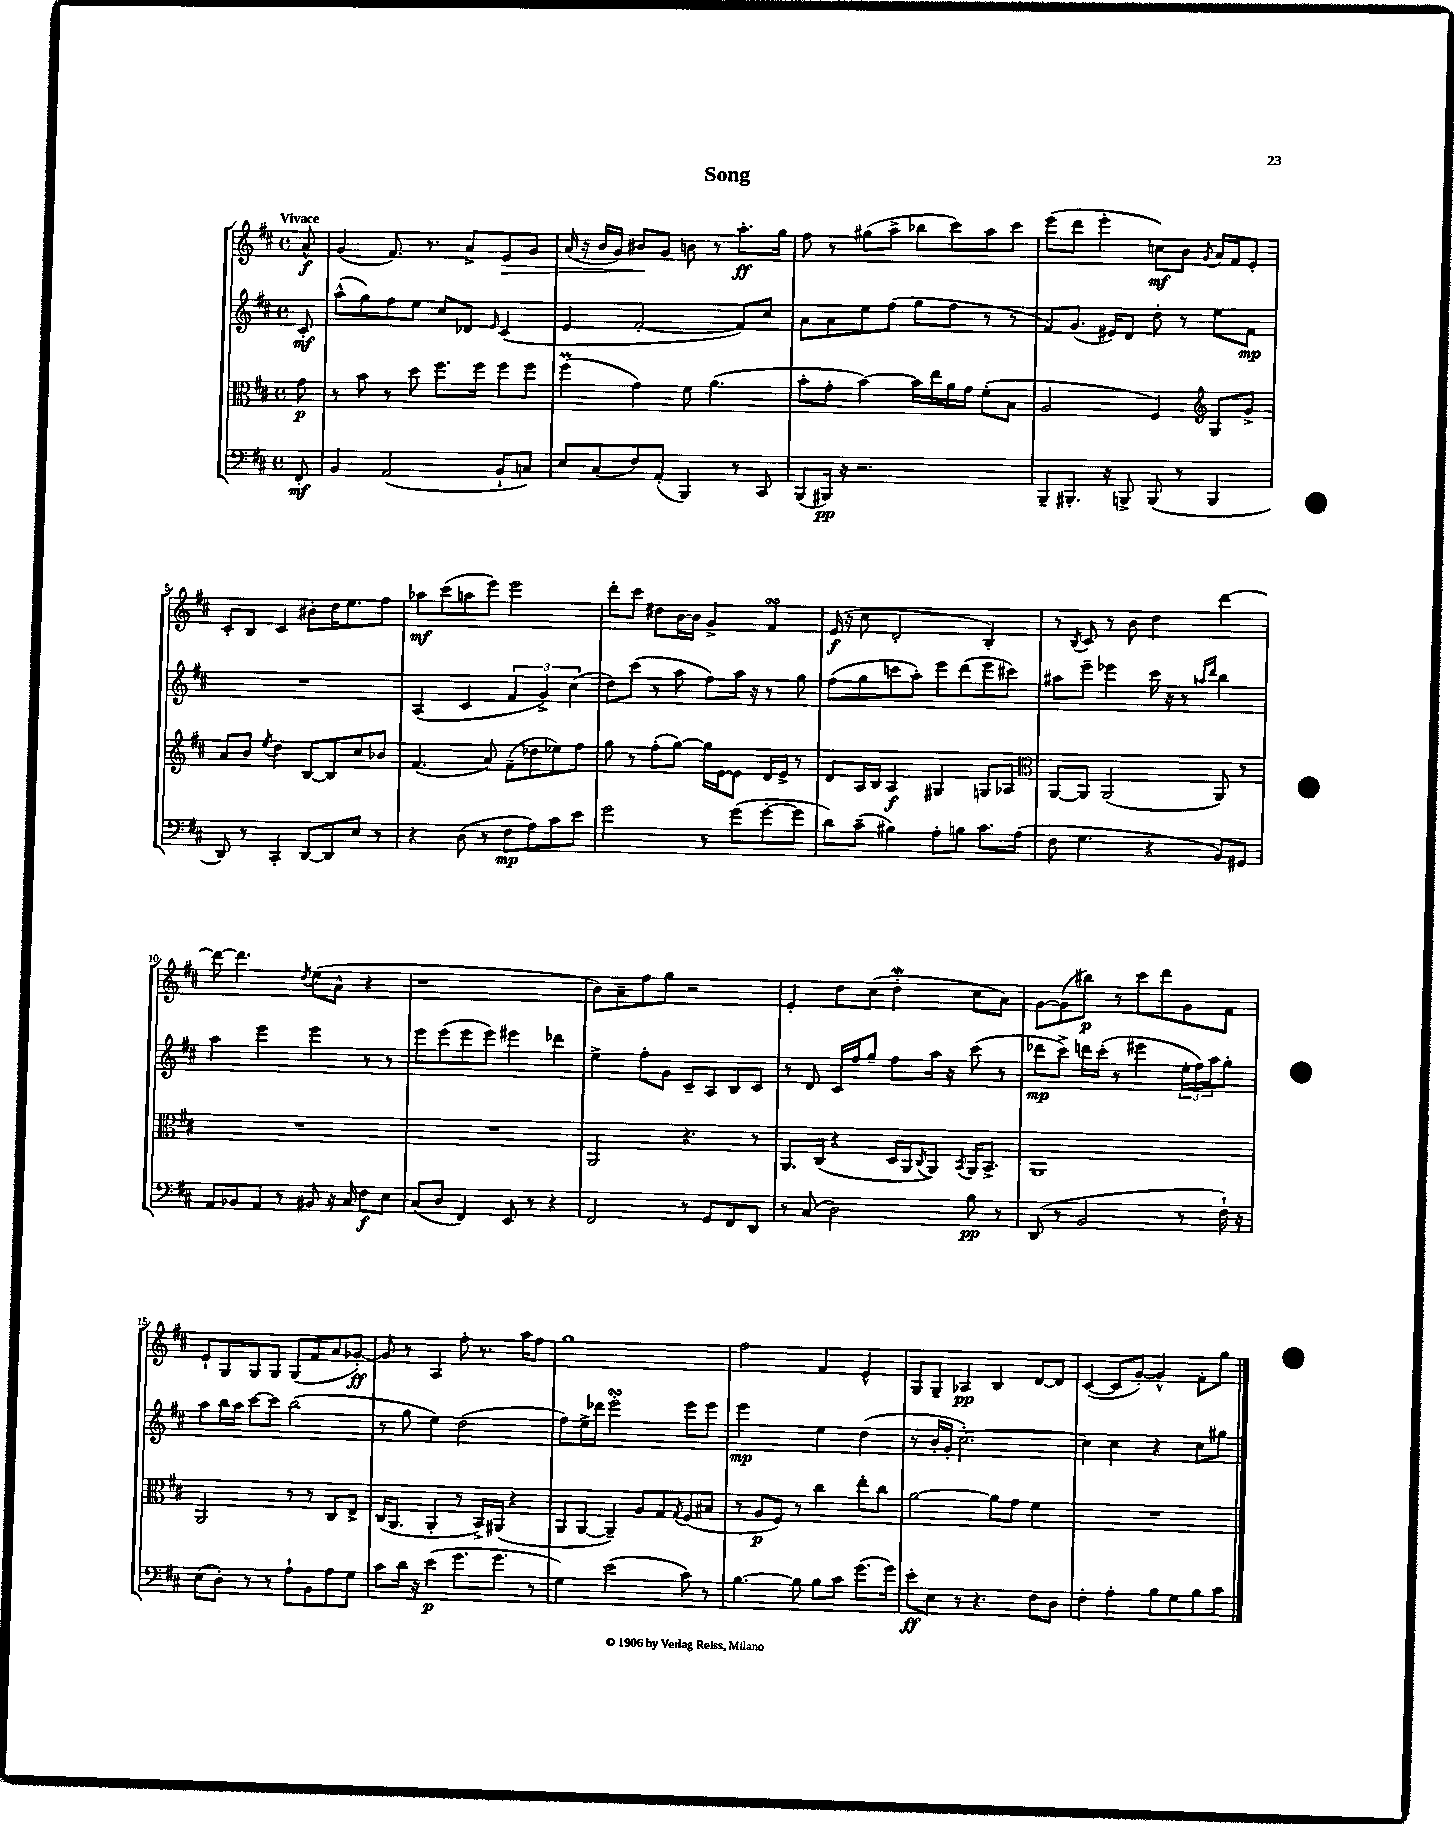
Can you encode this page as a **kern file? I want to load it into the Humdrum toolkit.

**kern	**dynam	**kern	**dynam	**kern	**dynam	**kern	**dynam
*part4	*part4	*part3	*part3	*part2	*part2	*part1	*part1
*staff4	*staff4	*staff3	*staff3	*staff2	*staff2	*staff1	*staff1
*clefF4	*	*clefC3	*	*clefG2	*	*clefG2	*
*k[f#c#]	*	*k[f#c#]	*	*k[f#c#]	*	*k[f#c#]	*
*M4/4	*	*M4/4	*	*M4/4	*	*M4/4	*
*met(c)	*	*met(c)	*	*met(c)	*	*met(c)	*
=	=	=	=	=	=	=	=
!	!	!	!	!	!	!LO:TX:a:B:t=Vivace	!
8FF#'/	mf	8g\	p	8c#'/	mf	8a^^/	f
=1	=1	=1	=1	=1	=1	=1	=1
4BB/	.	8r	.	(8aa^^\L	.	(4g/	.
.	.	8b\	.	8gg\)	.	.	.
(2AA/	.	8r	.	8ff#\	.	8.f#/)	.
.	.	8dd\	.	8ee\J	.	.	.
.	.	.	.	.	.	8.r	.
.	.	8.ff#\L	.	8cc#/L	.	.	.
.	.	.	.	8d-X/J	.	8a^/L	.
.	.	16ff#\Jk	.	.	.	.	.
.	.	.	.	16qqe/	.	.	.
!	!	!	!	!	!	!	!LO:HP:b
8BB`/L	.	8ff#\L	.	(4c#/	.	8e/	>
8Cn/J)	.	8ff#\J	.	.	.	8g/J	.
=2	=2	=2	=2	=2	=2	=2	=2
8E/L	.	(4ff#m\	.	4e/	.	(16a/	.
.	.	.	.	.	.	16r	.
(8C#/	.	.	.	.	.	16b/LL	.
.	.	.	.	.	.	16g/JJ)	.
8F#/)	.	4g\)	.	[2f#'/	.	8b#X/L	.
(8AA'/J	.	.	.	.	.	8g/J	]
4BBB/)	.	8f#\	.	.	.	8bn\	.
.	.	(4.a\	.	.	.	8r	.
8r	.	.	.	8f#/L])	.	8.aa'\L	ff
8CC#/	.	.	.	8cc#/J	.	.	.
.	.	.	.	.	.	16gg\Jk	.
=3	=3	=3	=3	=3	=3	=3	=3
(8BBB/L	.	8b'\L	.	8a\L	.	8ff#\	.
16BBB#X/Jk)	pp	8g'\J	.	8a\	.	8r	.
16r	.	.	.	.	.	.	.
2.r	.	[4b\)	.	8ee\	.	(8gg#X\L	.
.	.	.	.	(8ff#\J	.	8aa^\J	.
.	.	16b\LL]	.	8gg\L	.	8bb-X\L	.
.	.	16ee\	.	.	.	.	.
.	.	16a\	.	8ff#\J	.	8ccc#\)	.
.	.	16g\JJ	.	.	.	.	.
.	.	(8f#'\L	.	8r	.	8aa\	.
.	.	8B\J	.	8r	.	8ccc#\J	.
=4	=4	=4	=4	=4	=4	=4	=4
8BBB~/L	.	2A/	.	8f#/L)	.	(8eee\L	.
8.BBB#X'/J	.	.	.	(8.g/J	.	8ddd\J	.
.	.	.	.	.	.	4eee'\	.
16r	.	.	.	16e#X/KL)	.	.	.
8BBBn^/	.	.	.	8d/J	.	.	.
(8BBB/	.	4F#/)	.	8dd'\	.	8ccn\L)	mf
8r	.	.	.	8r	.	8b\J	.
*	*	*clefG2	*	*	*	*	*
.	.	.	.	.	.	8qg/	.
4BBB/	.	8G/L	.	8ee\L	.	16a/LL	.
.	.	.	.	.	.	16f#/J	.
.	.	8g^/J	.	8f#\J	mp	8e'/J	.
!!LO:LB:g=z
=5	=5	=5	=5	=5	=5	=5	=5
8DD/)	.	8a/L	.	1r	.	8c#'/L	.
8r	.	8b/J	.	.	.	8B/J	.
.	.	8qee/	.	.	.	.	.
4CC#'/	.	4dd\	.	.	.	4c#/	.
[8DD/L	.	[8B/L	.	.	.	8b#X'\L	.
8DD/]	.	8B/]	.	.	.	16dd\K	.
.	.	.	.	.	.	8.ee\	.
8E/J	.	8cc#/	.	.	.	.	.
8r	.	8b-X/J	.	.	.	8ff#\J	.
=6	=6	=6	=6	=6	=6	=6	=6
4r	.	(4.f#/	.	(4A/	.	8aa-X\L	mf
.	.	.	.	.	.	(8ccc#\	.
(8D\	.	.	.	4c#/	.	8aan\	.
8r	.	8a/)	.	.	.	8eee\J)	.
8F#\L	mp	(8f#~\L	.	6f#/	.	2eee\	.
8A\)	.	8dd-X\	.	.	.	.	.
.	.	.	.	6g^/)	.	.	.
8c#\	.	8ee-X\)	.	.	.	.	.
.	.	.	.	(6cc#\	.	.	.
8e\J	.	8ff#\J	.	.	.	.	.
=7	=7	=7	=7	=7	=7	=7	=7
2g\	.	8gg\	.	8dd\L)	.	8ddd'\L	.
.	.	8r	.	(8ccc#\J	.	8ccc#\J	.
.	.	(8ff#'\L	.	8r	.	8dd#X\L	.
.	.	[8gg\J)	.	8aa\	.	[16b\L	.
.	.	.	.	.	.	16b\JJ]	.
8r	.	16gg\LL]	.	8ff#\L)	.	4g^/	.
.	.	[16e\J	.	.	.	.	.
(8g\L	.	8e\J]	.	16aa\Jk	.	.	.
.	.	.	.	16r	.	.	.
[8g'\	.	16d/LL	.	8r	.	4f#sSsS/	.
.	.	16e^/JJ	.	.	.	.	.
8g\J]	.	8r	.	8gg\	.	.	.
=8	=8	=8	=8	=8	=8	=8	=8
8d\L)	.	8d/L	.	(8ff#\L	.	(16e/	f
.	.	.	.	.	.	16r	.
(8c#~\J	.	16A/L	.	8gg\	.	8cc#\	.
.	.	16B/JJ	.	.	.	.	.
4B#X\)	.	4A/	f	8cccn\	.	2d'/	.
.	.	.	.	8aa'\J)	.	.	.
8A'\L	.	4G#X/	.	8eee\L	.	.	.
8Bn\J	.	.	.	(8ddd\	.	.	.
8.c#\L	.	8Gn/L	.	8eee\	.	4B'/)	.
.	.	8A-X/J	.	8ccc#X\J)	.	.	.
(16A\Jk	.	.	.	.	.	.	.
=9	=9	=9	=9	=9	=9	=9	=9
*	*	*clefC3	*	*	*	*	*
8F#\	.	[8AA/L	.	8aa#X\L	.	8r	.
.	.	.	.	.	.	8qB/	.
4.G\	.	8AA/J]	.	8eee~\J	.	8c#/	.
.	.	(2AA/	.	4eee-X\	.	8r	.
.	.	.	.	.	.	8b\	.
4r	.	.	.	16ccc#\	.	4dd\	.
.	.	.	.	16r	.	.	.
.	.	.	.	8r	.	.	.
.	.	.	.	16qqaan/LL	.	.	.
.	.	.	.	16qqddd/JJ	.	.	.
8BB/L)	.	8AA/)	.	4bb\	.	[4ddd\	.
8GG#X/J	.	8r	.	.	.	.	.
!!LO:LB:g=z
=10	=10	=10	=10	=10	=10	=10	=10
8AA/L	.	1r	.	4aa\	.	8ddd\_	.
8BB-X/	.	.	.	.	.	4.ddd\]	.
8AA/J	.	.	.	4eee\	.	.	.
8r	.	.	.	.	.	.	.
.	.	.	.	.	.	8qdd/	.
8BB#X/	.	.	.	4eee\	.	(8ee\L	.
16r	.	.	.	.	.	8a^^\J	.
16C#/	.	.	.	.	.	.	.
8F#\L	f	.	.	8r	.	4r	.
8E\J	.	.	.	8r	.	.	.
=11	=11	=11	=11	=11	=11	=11	=11
(8C#/L	.	1r	.	8eee\L	.	1r	.
8D/J	.	.	.	(8eee\	.	.	.
4FF#/)	.	.	.	8eee\	.	.	.
.	.	.	.	8eee\J)	.	.	.
8EE/	.	.	.	4eee#X\	.	.	.
8r	.	.	.	.	.	.	.
4r	.	.	.	4ddd-X\	.	.	.
=12	=12	=12	=12	=12	=12	=12	=12
2FF#/	.	2AA/	.	4ee^\	.	8b\L)	.
.	.	.	.	.	.	8a~\	.
.	.	.	.	8ff#'\L	.	8ff#\	.
.	.	.	.	8g\J	.	8gg\J	.
8r	.	4.r	.	8c#~/L	.	2r	.
8GG/L	.	.	.	8A/	.	.	.
8FF#/	.	.	.	8B/	.	.	.
8DD/J	.	8r	.	8c#/J	.	.	.
=13	=13	=13	=13	=13	=13	=13	=13
8r	.	8.AA/L	.	8r	.	4e'/	.
(8C#/	.	.	.	8d/	.	.	.
.	.	(16C#/Jk	.	.	.	.	.
2D\)	.	4r	.	16c#/LL	.	8dd\L	.
.	.	.	.	16ff#/J	.	.	.
.	.	.	.	8gg~/J	.	(8cc#\J	.
.	.	16D/LL	.	8ff#\L	.	4ddw'\	.
.	.	16AA/J	.	.	.	.	.
.	.	8qC#/	.	.	.	.	.
.	.	8AA/J)	.	16aa\Jk	.	.	.
.	.	.	.	16r	.	.	.
.	.	8qBB/	.	.	.	.	.
8B\	pp	16AA/KL	.	(8ccc#\	.	8cc#\L	.
.	.	8.BB^/J	.	.	.	.	.
8r	.	.	.	8r	.	8a\J)	.
=14	=14	=14	=14	=14	=14	=14	=14
(8DD/	.	1AA	.	8ddd-X\L	mp	[8g\L	.
8r	.	.	.	8ccc#^\J)	.	(8g\]	.
2BB/	.	.	.	16dddn\LL	.	8bb#X\J)	p
.	.	.	.	(16ccc#'\JJ	.	.	.
.	.	.	.	8r	.	8r	.
.	.	.	.	4eee#X\	.	8ccc#\L	.
.	.	.	.	.	.	8ddd\	.
8r	.	.	.	24ee'\LL	.	8g\	.
.	.	.	.	24ff#\)	.	.	.
.	.	.	.	24aa\J	.	.	.
16F#`\)	.	.	.	8gg'\J	.	8f#\J	.
16r	.	.	.	.	.	.	.
!!LO:LB:g=z
=15	=15	=15	=15	=15	=15	=15	=15
(8E\L	.	2AA/	.	8aa\L	.	8e`/L	.
8D'\J)	.	.	.	16bb\L	.	8G/	.
.	.	.	.	16aa\JJ	.	.	.
8r	.	.	.	[8ccc#\L	.	8G/	.
8r	.	.	.	8ccc#\J]	.	8G/J	.
8A`\L	.	8r	.	(2bb\	.	(8G/L	.
8BB\	.	8r	.	.	.	8f#/	.
8A\	.	8C#/L	.	.	.	8a/	.
8G\J	.	8E^/J	.	.	.	[8g-X'/J)	ff
=16	=16	=16	=16	=16	=16	=16	=16
8c#\L	.	(16C#/KL	.	8r	.	8g-/]	.
.	.	8.AA/J	.	.	.	.	.
16d\Jk	.	.	.	8gg\	.	8r	.
16r	.	.	.	.	.	.	.
(4e\	p	4AA'/	.	4ee\)	.	4A/	.
8.g\L	.	8r	.	(2dd\	.	8ff#'\	.
.	.	16BB^/LL)	.	.	.	8.r	.
8.g\J	.	(16AA#X/JJ	.	.	.	.	.
.	.	4r	.	.	.	.	.
.	.	.	.	.	.	16aa\KL	.
8r	.	.	.	.	.	8ff#\J	.
=17	=17	=17	=17	=17	=17	=17	=17
4G\)	.	8AA/L	.	8ff#\L)	.	1gg	.
.	.	[8AA/J	.	16ee^\L	.	.	.
.	.	.	.	16ddd-X\JJ	.	.	.
(2e\	.	4AA~/])	.	2eeesSSS'\	.	.	.
.	.	8A/L	.	.	.	.	.
.	.	8G/	.	.	.	.	.
.	.	8qG/	.	.	.	.	.
8c#\)	.	(8F#/	.	8eee\L	.	.	.
8r	.	8B#X/J	.	8eee\J	.	.	.
=18	=18	=18	=18	=18	=18	=18	=18
[4.B\	.	8r	.	2eee\	mp	2ff#\	.
.	.	8A/L	p	.	.	.	.
.	.	8F#/J)	.	.	.	.	.
8B\]	.	8r	.	.	.	.	.
8B\L	.	4cc#\	.	4ee\	.	4f#/	.
8c#\J	.	.	.	.	.	.	.
(8.g\L	.	8ee'\L	.	(4dd\	.	4e^^/	.
.	.	8cc#\J	.	.	.	.	.
16g\Jk)	.	.	.	.	.	.	.
=19	=19	=19	=19	=19	=19	=19	=19
8e'\L	ff	[2a\	.	8r	.	8G/L	.
8E\J	.	.	.	16b'/LL	.	8G~/J	.
.	.	.	.	16g'/JJ	.	.	.
8r	.	.	.	[2.cc#'\)	.	4A-X/	pp
4.r	.	.	.	.	.	.	.
.	.	8a\L]	.	.	.	4B/	.
.	.	8g\J	.	.	.	.	.
8F#\L	.	4f#\	.	.	.	[8d/L	.
8D\J	.	.	.	.	.	8d/J]	.
=20	=20	=20	=20	=20	=20	=20	=20
4F#'\	.	1r	.	4cc#\]	.	([4c#/	.
4A'\	.	.	.	4cc#\	.	8c#/L]	.
.	.	.	.	.	.	[8g'/J)	.
8B\L	.	.	.	4r	.	4g^^/]	.
8G\	.	.	.	.	.	.	.
8B\	.	.	.	8cc#\L	.	8f#'\L	.
8c#\J	.	.	.	8gg#X\J	.	8gg\J	.
==	==	==	==	==	==	==	==
*-	*-	*-	*-	*-	*-	*-	*-
